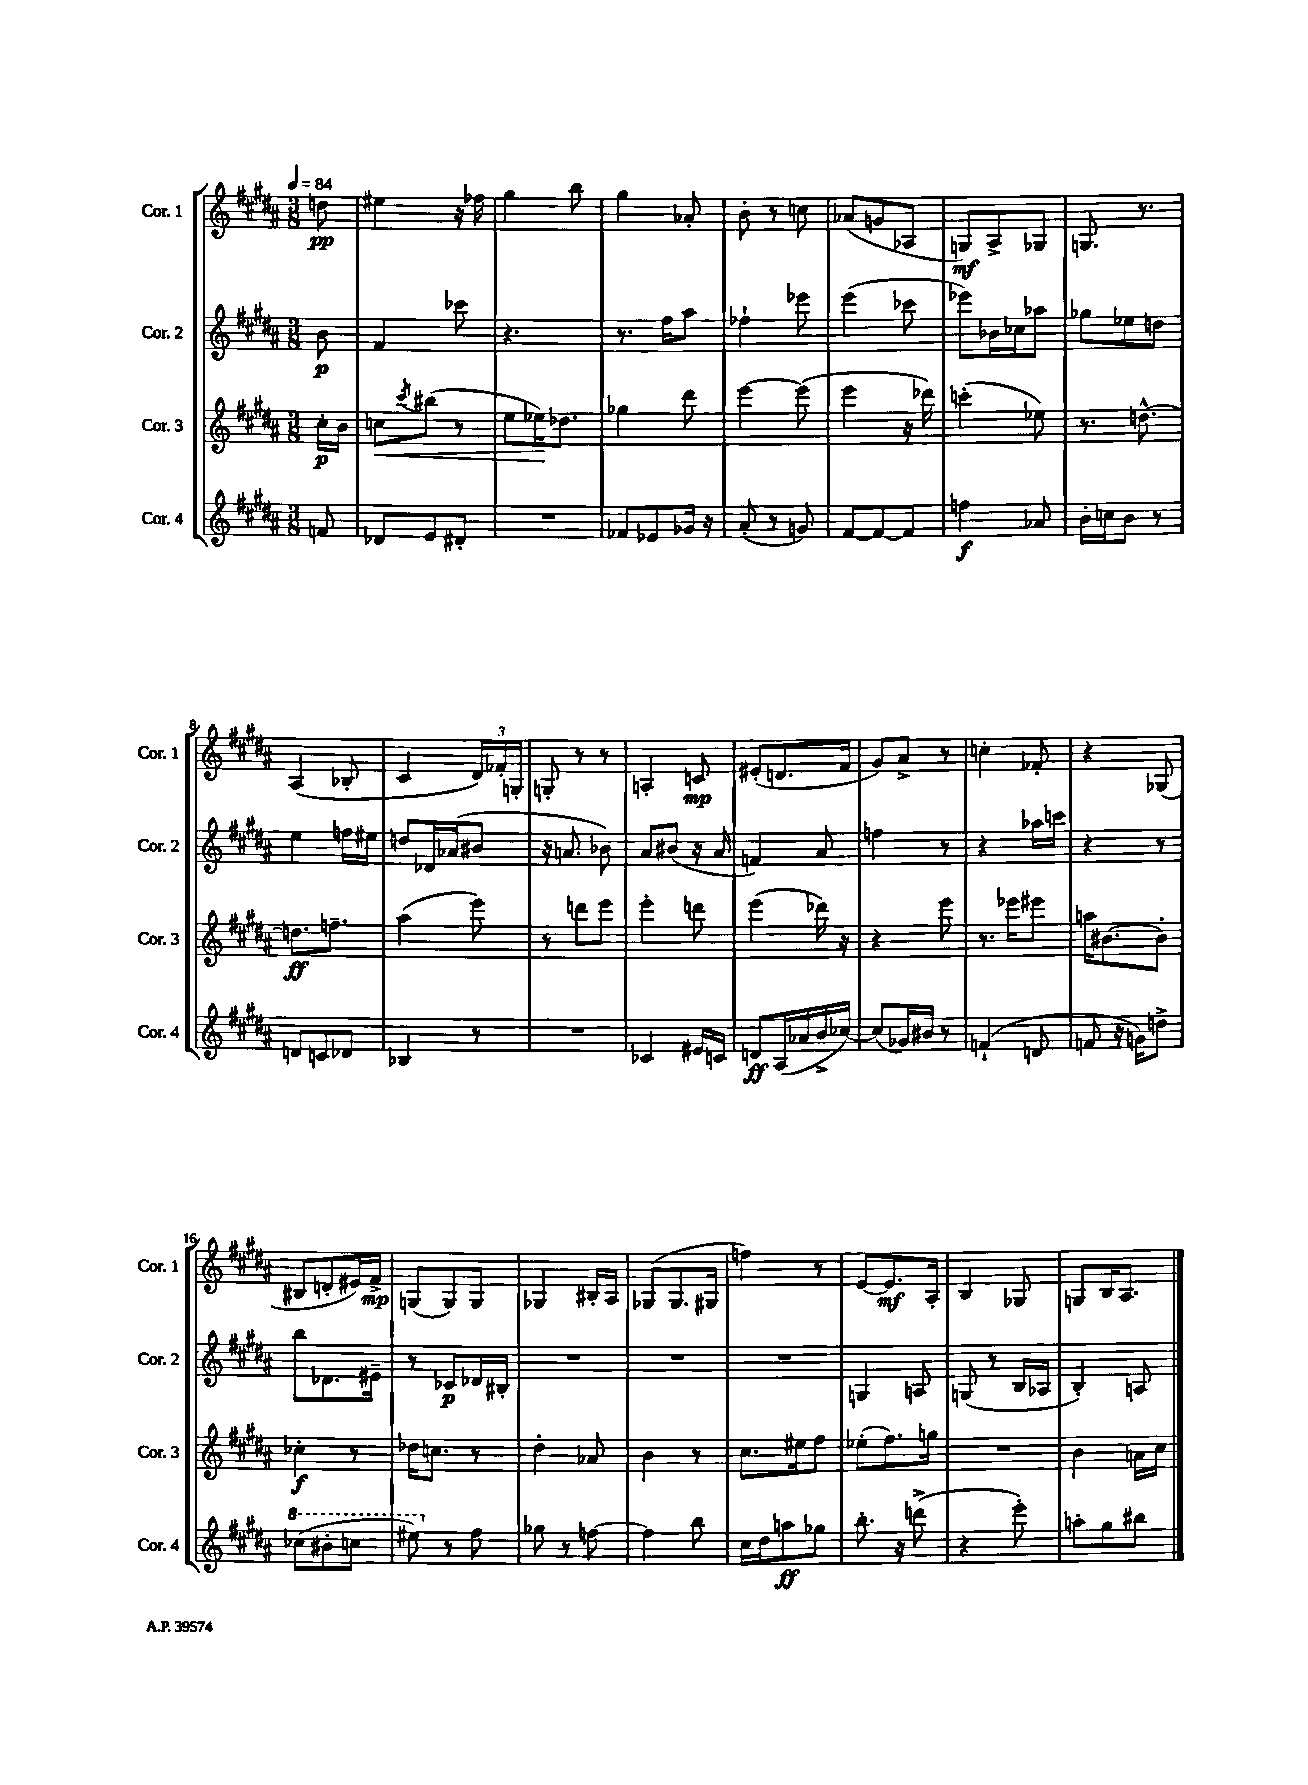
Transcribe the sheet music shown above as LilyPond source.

<<
\new StaffGroup <<
\new Staff = "s0" \with { instrumentName = "Cor. 1" shortInstrumentName = "Cor. 1" } {
    \clef treble \key b \major \numericTimeSignature \time 3/8 \partial 8 \tempo 4 = 84
    d''8\pp |
    eis''4 r16 fes''16 |
    gis''4 b''8 |
    gis''4 aes'8-. |
    b'8-. r8 c''8 |
    aes'8( g'8 aes8 |
    g8\mf) ais8-> ges8 |
    g8. r8. |
    ais4( bes8-. |
    cis'4 \tuplet 3/2 { dis'16) fes'16-. g16-. } |
    g8-. r8 r8 |
    a4-. c'8\mp |
    eis'8-.( d'8. fis'16 |
    gis'8) ais'8-> r8 |
    c''4-. fes'8-. |
    r4 ges8( |
    bis8 d'8-. eis'16) fis'16->\mp |
    g8( g8) g8 |
    ges4 bis16-. ais16 |
    ges8( ges8. gis16 |
    f''4) r8 |
    e'8~ e'8.\mf ais16-. |
    b4 ges8 |
    g8 b16 ais8. \bar "|." |
}
\new Staff = "s1" \with { instrumentName = "Cor. 2" shortInstrumentName = "Cor. 2" } {
    \clef treble \key b \major \numericTimeSignature \time 3/8 \partial 8
    b'8\p |
    fis'4 ces'''8 |
    r4. |
    r8. fis''16 ais''8 |
    fes''4-! ees'''8 |
    e'''4( ces'''8 |
    ees'''8) bes'16 ces''16 aes''8 |
    ges''8 ees''8 d''8 |
    e''4 f''16 eis''16 |
    d''8 des'16 aes'16( bis'8 |
    r16 a'8. bes'8) |
    ais'8 bis'8( r16 ais'16 |
    f'4) ais'8 |
    f''4 r8 |
    r4 aes''16 c'''16 |
    r4 r8 |
    b''8 des'8. eis'16-- |
    r8 ces'8\p des'16 bis16-. |
    R4. |
    R4. |
    R4. |
    g4 a8 |
    g8( r8 b16 aes16 |
    b4-.) a8 \bar "|." |
}
\new Staff = "s2" \with { instrumentName = "Cor. 3" shortInstrumentName = "Cor. 3" } {
    \clef treble \key b \major \numericTimeSignature \time 3/8 \partial 8
    cis''16-.\p b'16 |
    c''8\< \acciaccatura { cis'''8 } bis''8( r8 |
    e''8 ees''16\!) des''8. |
    ges''4 dis'''8 |
    e'''4~ e'''8( |
    e'''4 r16 des'''16) |
    c'''4-.( ees''8) |
    r8. d''8.~-^ |
    d''8.\ff f''8.-- |
    ais''4( e'''8) |
    r8 d'''8 e'''8 |
    e'''4-. d'''8 |
    e'''4( des'''16) r16 |
    r4 e'''8 |
    r8. ees'''16 eis'''8 |
    a''16 bis'8.~ bis'8-. |
    ces''4-.\f r8 |
    des''16 c''8. r8 |
    dis''4-. aes'8 |
    b'4 r8 |
    cis''8. eis''16 fis''8 |
    ees''8-.( fis''8.) g''16 |
    R4. |
    b'4 a'16 cis''16 \bar "|." |
}
\new Staff = "s3" \with { instrumentName = "Cor. 4" shortInstrumentName = "Cor. 4" } {
    \clef treble \key b \major \numericTimeSignature \time 3/8 \partial 8
    f'8 |
    des'8 e'8 dis'8-. |
    R4. |
    fes'8 ees'8 ges'16 r16 |
    ais'8-.( r8 g'8) |
    fis'8~ fis'8~ fis'8 |
    f''4\f aes'8 |
    b'16-. c''16 b'8 r8 |
    d'8 c'8 des'8 |
    bes4 r8 |
    R4. |
    ces'4 eis'16 c'16 |
    d'8\ff ais16( aes'16 b'16-> ces''16~) |
    ces''8( ges'16) bis'16 r8 |
    f'4-!( d'8 |
    f'8 r16 g'16) d''8-> |
    \ottava #1 ces'''8( bis''8-. c'''8 |
    eis'''8) \ottava #0 r8 fis''8 |
    ges''8 r8 f''8~ |
    f''4 b''8 |
    cis''16 dis''16 a''8\ff ges''8 |
    b''8.-. r16 d'''8->( |
    r4 e'''8-.) |
    a''8-. gis''8 bis''8 \bar "|." |
}
>>
>>
